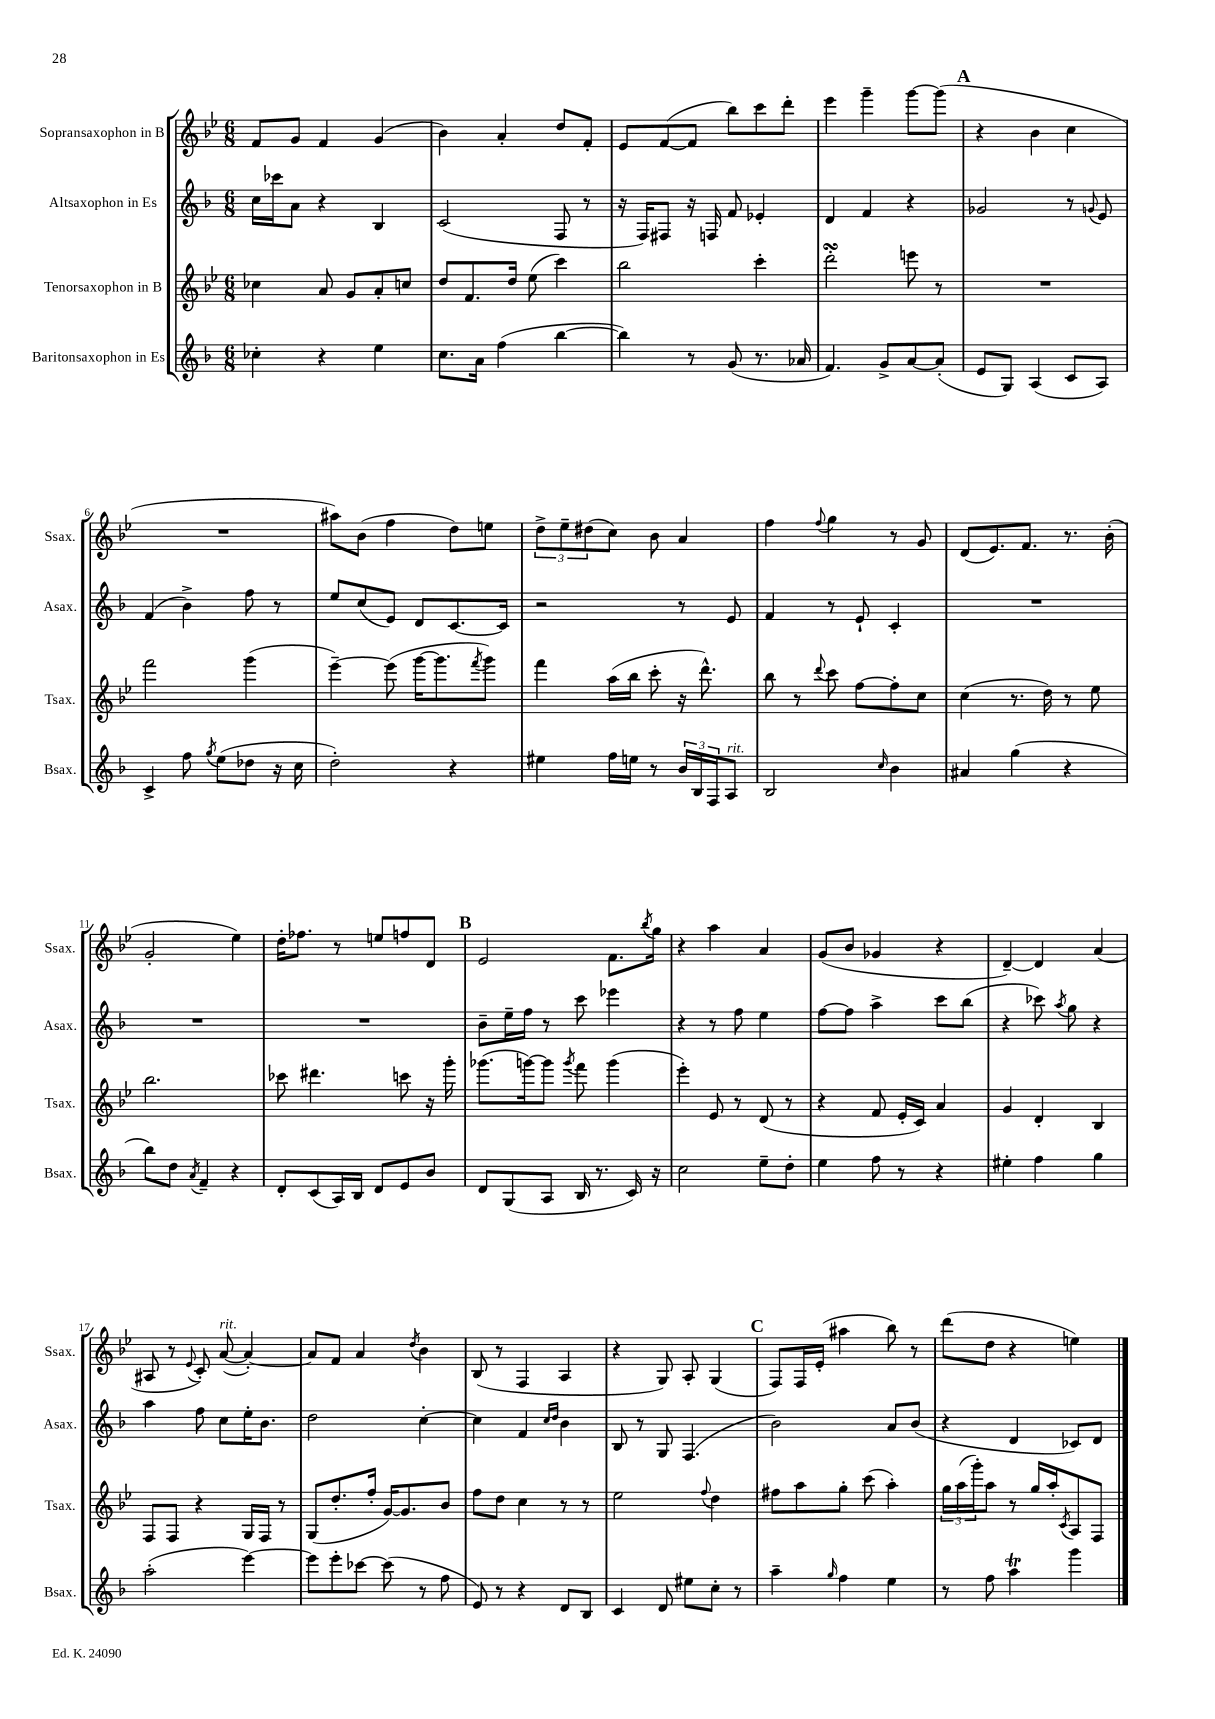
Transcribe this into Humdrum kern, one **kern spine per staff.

**kern	**kern	**kern	**kern
*staff4	*staff3	*staff2	*staff1
*clefG2	*clefG2	*clefG2	*clefG2
*k[b-]	*k[b-e-]	*k[b-]	*k[b-e-]
*M6/8	*M6/8	*M6/8	*M6/8
4cc-'	4cc-	16cc	8f
.	.	16ccc-	.
.	.	8a	8g
4r	8a	4r	4f
.	8g	.	.
4ee	8a'	4B-	(4g
.	8cc	.	.
=	=	=	=
8.cc	8dd	(2c	4b-)
.	8.f	.	.
16a	.	.	.
(4ff	.	.	4a'
.	16dd	.	.
.	(8ee-	.	.
[4bb-	4ccc)	8F	8dd
.	.	8r	8f'
=	=	=	=
4bb-])	2bb-	16r	8e-
.	.	16F)	.
.	.	8F#	([8f
8r	.	16r	8f]
.	.	16F	.
(8g	.	8f	8bb-)
8.r	4ccc'	4e-'	8ccc
.	.	.	8ddd'
16a-	.	.	.
=	=	=	=
4.f)	2ddd'	4d	4eee-
.	.	4f	4ggg~
8g^	.	.	.
[8a	8eee	4r	[8ggg
(8a']	8r	.	(8ggg]
=	=	=	=
8e	2.r	2g-	4r
8G)	.	.	.
(4A	.	.	4b-
8c	.	8r	4cc
.	.	8qqg	.
8A)	.	8e	.
=	=	=	=
4c^	2fff	(4f	2.r
8ff	.	4b-^)	.
8qgg	.	.	.
(8ee	.	.	.
8dd-	(4ggg	8ff	.
16r	.	8r	.
16cc	.	.	.
=	=	=	=
2dd')	[4eee-~)	8ee	8aa#)
.	.	(8cc	(8b-
.	(8eee-]	8e)	4ff
.	[16ggg	8d	.
.	8.ggg]	.	.
4r	.	[8.c	8dd)
.	8qfff	.	.
.	8ggg)	.	8ee
.	.	16c]	.
=	=	=	=
4ee#	4fff	2r	12dd^
.	.	.	12ee-~
.	.	.	(12dd#
16ff	(16aa	.	8cc)
16ee	16bb-	.	.
8r	8ccc'	.	8b-
24b-	16r	8r	4a
24B-	.	.	.
.	8.ddd^^)	.	.
24F	.	.	.
8A	.	8e	.
=	=	=	=
2B-	8bb-	4f	4ff
.	8r	.	.
.	8qqddd	.	8qqff
.	8ccc	8r	4gg
.	[8ff	8e`	.
16qqcc	.	.	.
4b-	8ff']	4c'	8r
.	8cc	.	8g
=	=	=	=
4a#	(4cc	2.r	(8d
.	.	.	8.e-)
(4gg	8.r	.	.
.	.	.	8.f
.	16dd)	.	.
4r	8r	.	8.r
.	8ee-	.	.
.	.	.	(16b-'
=	=	=	=
8bb-)	2.bb-	2.r	2g'
8dd	.	.	.
8qa	.	.	.
4f~	.	.	.
4r	.	.	4ee-)
=	=	=	=
8d'	8ccc-	2.r	16dd'
.	.	.	8.ff-
(8c	4.ddd#	.	.
16A)	.	.	8r
16B-	.	.	.
8d	.	.	8ee
8e	8ccc	.	8ff
8b-	16r	.	8d
.	16ggg'	.	.
=	=	=	=
8d	(8.ggg-	8b-~	2e-
(8G	.	16ee~	.
.	[16ggg)	16ff	.
8A	8ggg]	8r	.
.	8qggg	.	.
16B-	8fff	8ccc	.
8.r	.	.	.
.	(4ggg	4eee-	8.f
16c)	.	.	.
.	.	.	8qbb-
16r	.	.	16gg
=	=	=	=
2cc	4eee-')	4r	4r
.	8e-	8r	4aa
.	8r	8ff	.
8ee~	(8d	4ee	4a
8dd'	8r	.	.
=	=	=	=
4ee	4r	[8ff	(8g
.	.	8ff]	8b-
8ff	8f	4aa^	4g-
8r	16e-'	.	.
.	16c)	.	.
4r	4a	8ccc	4r
.	.	(8bb-	.
=	=	=	=
4ee#'	4g	4r	[4d~)
4ff	4d'	8ccc-)	4d]
.	.	8qaa	.
.	.	8gg	.
4gg	4B-	4r	(4a
=	=	=	=
(2aa'	8F	4aa	8A#
.	8F	.	8r
.	.	.	8qqe-
.	4r	8ff	8c')
.	.	8cc	([8a
[4eee)	16G	16ee'	4a'_)
.	16F	8.b-	.
.	8r	.	.
=	=	=	=
8eee]	(8G	2dd	8a]
8eee'	8.dd'	.	8f
[8ccc-	.	.	4a
.	16ff'	.	.
(8ccc-]	[16g)	.	.
.	8.g]	.	.
.	.	.	8qdd
8r	.	[4cc'	4b-
8ff	8b-	.	.
=	=	=	=
8e)	8ff	4cc]	(8B-
8r	8dd	.	8r
4r	4cc	4f	4F
.	.	16qqcc	.
.	.	16qqdd	.
8d	8r	4b-	4A
8B-	8r	.	.
=	=	=	=
4c	2ee-	8B-	4r
.	.	8r	.
8d	.	8G	8G)
8ee#	.	(4.F	8A'
.	8qqff	.	.
8cc'	4dd	.	(4G
8r	.	.	.
=	=	=	=
4aa~	8ff#	2b-)	8F)
.	8aa	.	16F
.	.	.	(16e-'
16qqgg	.	.	.
4ff	8gg'	.	4aa#
.	(8ccc	.	.
4ee	4aa')	8a	8bb-)
.	.	(8b-	8r
=	=	=	=
8r	24gg	4r	(8ddd
.	(24aa	.	.
.	24ggg')	.	.
8ff	8aa	.	8dd
4aa	8r	4d	4r
.	16gg	.	.
.	16aa'	.	.
.	8qc	.	.
4ggg	8A	8c-)	4ee)
.	8F	8d	.
==	==	==	==
*-	*-	*-	*-
